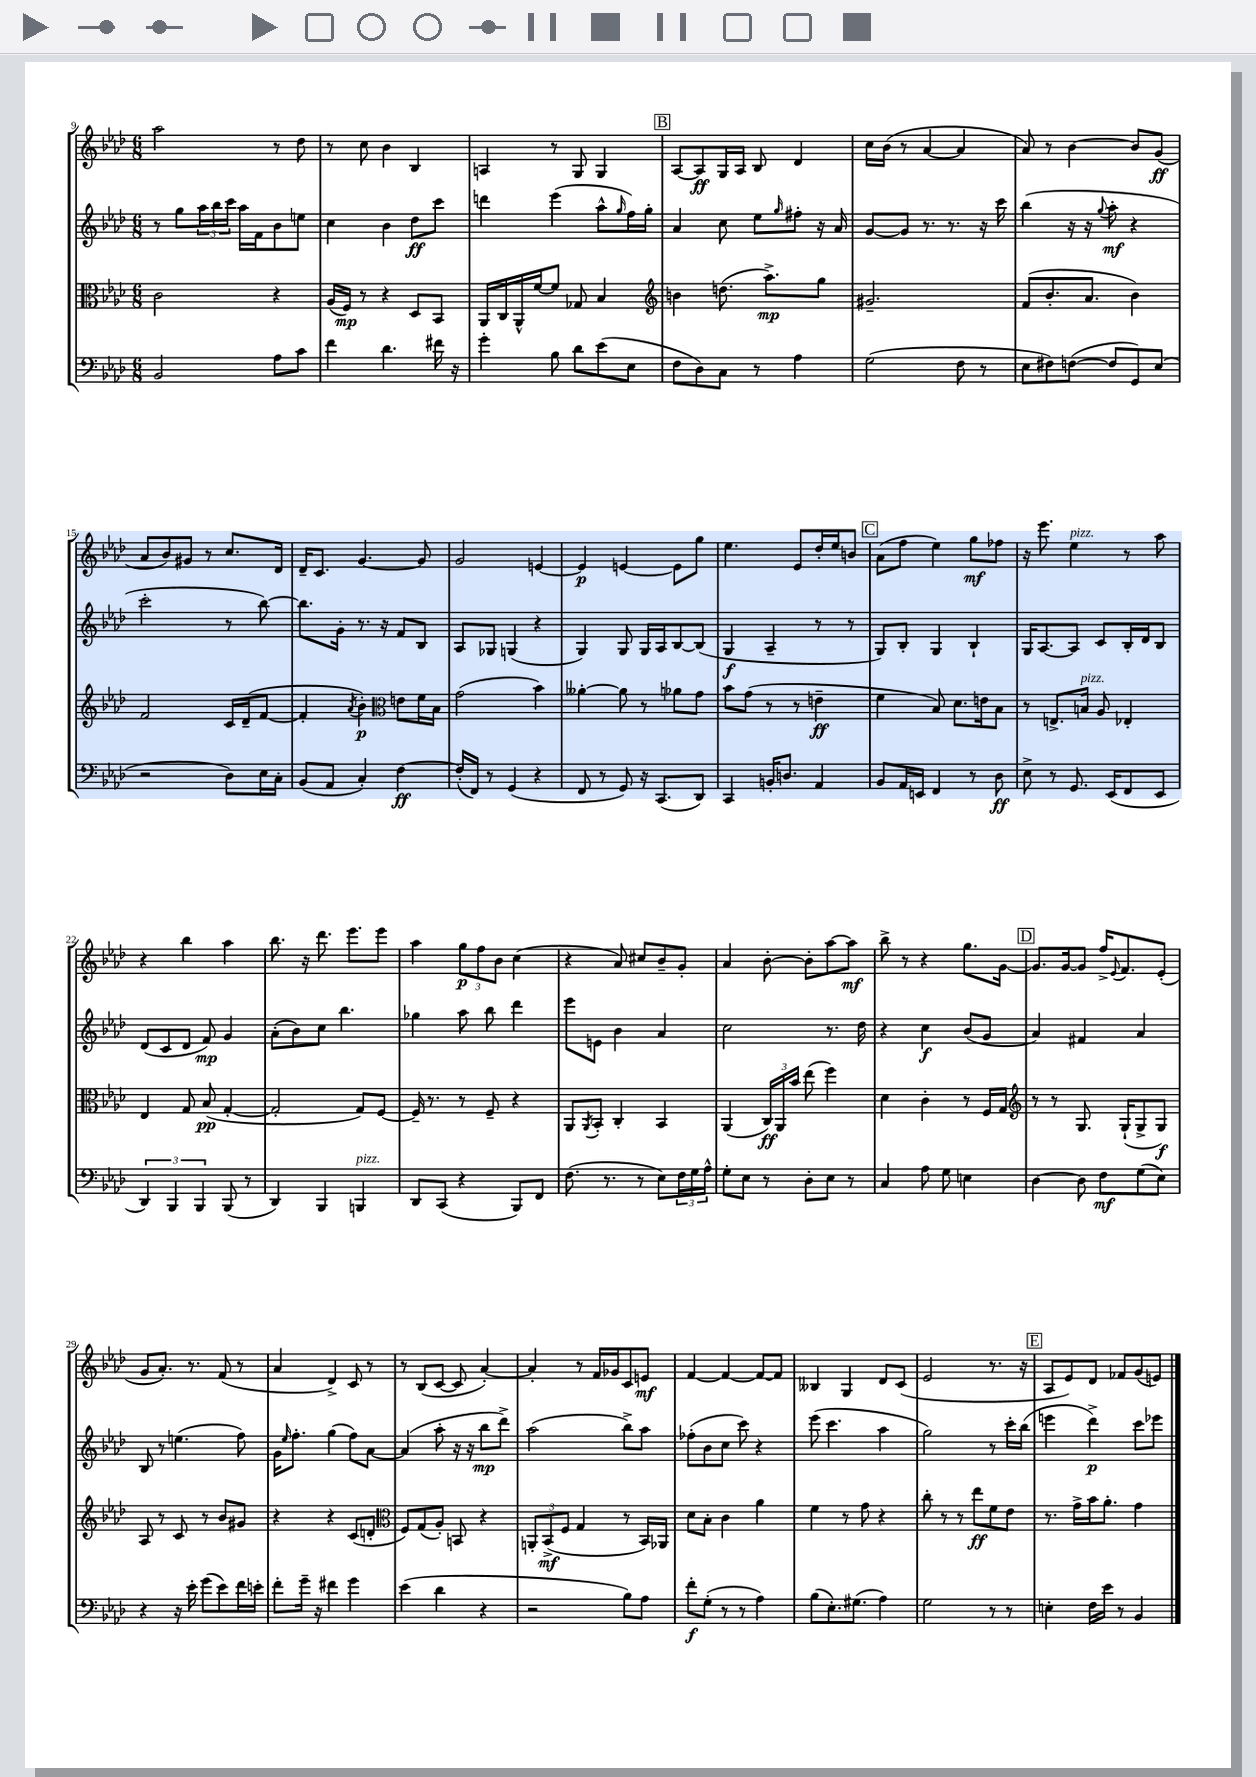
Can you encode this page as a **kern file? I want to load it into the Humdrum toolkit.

**kern	**kern	**kern	**kern
*staff4	*staff3	*staff2	*staff1
*clefF4	*clefC3	*clefG2	*clefG2
*k[b-e-a-d-]	*k[b-e-a-d-]	*k[b-e-a-d-]	*k[b-e-a-d-]
*M6/8	*M6/8	*M6/8	*M6/8
2BB-/	2c\	8r	2aa-\
.	.	8gg\L	.
.	.	24aa-\L	.
.	.	24bb-\	.
.	.	24ccc\JJ	.
.	.	16aa-\LL	.
.	.	16f\J	.
8A-\L	4r	8b-\	8r
8c\J	.	8ee\J	8dd-\
=	=	=	=
4f\	(16A-/LL	4cc\	8r
.	16F/JJ)	.	.
.	8r	.	8cc\
4.d-\	4r	4b-\	4b-\
.	8D-/L	8dd-\L	4B-/
16f#\	8BB-/J	8ccc\J	.
16r	.	.	.
=	=	=	=
4g'\	16AA-/LL	4ddd\	4A/
.	16C/	.	.
.	16AA-^^/	.	.
.	[16f/J	.	.
8B-\	8f/]J	(4eee-\	8r
8d-\L	8G-/	.	8G/
(8e-\	4B-/	8aa-^^\L	4G/
.	.	16qqgg/	.
8E-\J	.	16ff\L)	.
.	.	16gg'\JJ	.
=	=	=	=
*	*clefG2	*	*
8F\L	4b\	4a-/	[8A-/L
8D-\)	.	.	8A-/]
8C\J	(8.dd\	8cc\	16G/L
.	.	.	16A-/JJ
8r	.	8ee-\L	8B-/
.	8.aa-^\L)	.	.
.	.	16qqgg/	.
4A-\	.	8ff#'\J	4d-/
.	8gg\J	16r	.
.	.	16a-/	.
=	=	=	=
(2G\	2.g#~/	[8g/L	16cc\LL
.	.	.	(16b-\JJ
.	.	8g/]J	8r
.	.	8.r	[4a-/
.	.	8.r	.
8F\	.	.	4a-/]
8r	.	16r	.
.	.	16ccc\	.
=	=	=	=
8E-\L	(8f/L	(4bb-\	8a-/)
8F#\)	8.b-'/	.	8r
([8F\J	.	16r	[4b-\
.	8.a-/J	16r	.
.	.	8qqgg/	.
8F/]L	.	8aa-'\	.
8GG/)	4b-\)	4r	8b-/]L
(8E-/J	.	.	(8g/J
=	=	=	=
2r	2f/	2ccc'\	8a-/L
.	.	.	8b-/)
.	.	.	8g#/J
.	.	.	8r
8D-\L)	16c/LL	8r	8.cc/L
.	(16d-~/J	.	.
16E-\L	[8f/J	[8bb-\)	.
16C'\JJ	.	.	16d-/Jk
=	=	=	=
(8BB-/L	4f'/]	8.bb-\]L	16d-~/LK
.	.	.	8.c/J
8AA-/J	.	.	.
.	.	16g'\Jk	.
.	8qa-/	.	.
4C'/)	4b-'\)	8.r	[4.g/
.	.	16r	.
*	*clefC3	*	*
[4F\	8e\L	8f/L	.
.	16f\L	8B-/J	8g/]
.	16B-\JJ	.	.
=	=	=	=
(16F'/]LL	(2g\	8A-/L	2g/
16FF/JJ)	.	.	.
8r	.	8G-/J	.
(4GG/	.	(4G/	.
4r	4b-\)	4r	[4e/
=	=	=	=
8FF/	[4a--'\	4G/)	4e/]
8r	.	.	.
8GG/)	8a--\]	8G/	[4e/
16r	8r	16G/LL	.
(8.CC/L	.	16A-/J	.
.	8a-\L	[8B-/	8e\]L
8DD-/J)	8g\J	(8B-/]J	8gg\J
=	=	=	=
4CC/	8b-\L	4G/	4.ee-\
.	(8g\J	.	.
16BB'/LK	8r	4A-~/	.
8.D/J	.	.	.
.	8r	.	8e-/L
4AA-/	4e~\	8r	16dd-'/L
.	.	.	16ee-/J
.	.	8r	8b/J
=	=	=	=
8BB-/L	4f\	8G/L)	(8a-\L
16AA-/L	.	8B-'/J	8ff\J
16EE/JJ	.	.	.
4FF/	8B-/)	4G/	4ee-\)
.	8.d-\L	.	.
8r	.	4B-`/	8gg\L
.	16e\k	.	.
8D-\	8B-\J	.	8ff-\J
=	=	=	=
8E-^\	8r	16G/LK	16r
.	.	[8.A-/	8.eee-\
8r	8.E^/L	.	.
8.GG/	.	8A-/]J	4ee-\
.	16B/Jk	.	.
.	8A-/	8c/L	.
(16EE-/LK	.	.	.
8FF/	4E-'/	16B-'/L	8r
.	.	16d-/J	.
8EE-/J	.	8B-/J	8aa-\
=	=	=	=
6DD-/)	4E-/	(8d-/L	4r
.	.	8c/	.
6BBB-/	.	.	.
.	8G/	8d-/J	4bb-\
6BBB-/	.	.	.
.	(8B-/	8f/)	.
(8BBB-/	[4G'/	4g/	4aa-\
8r	.	.	.
=	=	=	=
4DD-/)	2G'/]	(8a-'\L	8.bb-\
.	.	8b-\)	.
.	.	.	16r
4BBB-/	.	8cc\J	8.ddd-\
.	.	4.bb-\	.
.	.	.	8.eee-\L
4BBB/	8G/L)	.	.
.	[8F/J	.	8eee-\J
=	=	=	=
8DD-/L	16F~/]	4gg-\	4aa-\
.	8.r	.	.
(8CC/J	.	.	.
4r	8r	8aa-\	12gg\L
.	.	.	12ff\
.	8F~/	8bb-\	.
.	.	.	12b-\J
8BBB-/L)	4r	4ddd-\	(4cc\
8FF/J	.	.	.
=	=	=	=
(8.F\	8AA-/L	8eee-\L	4r
.	8qAA-/	.	.
.	8BB-'/J	8e\J	.
8.r	.	.	.
.	4C'/	4b-\	8a-/)
8r	.	.	8cc#/L
8E-\L)	4BB-/	4a-/	8b-~/
24F\L	.	.	8g'/J
24G\	.	.	.
24A-^^\JJ	.	.	.
=	=	=	=
8G'\L	(4AA-/	2cc\	4a-/
8E-\J	.	.	.
8r	24C/LL)	.	[8b-'\
.	24AA-/	.	.
.	24b-/JJ	.	.
8D-'\L	(8ee-\	.	8b-'\]L
8E-\J	4ff\)	8.r	[8aa-\
8r	.	.	8aa-\]J
.	.	16dd-\	.
=	=	=	=
4C/	4d-\	4r	8bb-^\
.	.	.	8r
8A-\	4c'\	4cc\	4r
8G\	.	.	.
4E\	8r	(8b-/L	8.gg\L
.	16F/LL	8g/J	.
.	16G/JJ	.	[16g\Jk
=	=	=	=
*	*clefG2	*	*
[4D-\	8r	4a-/)	8.g/]L
.	8r	.	.
.	.	.	[16g/k
8D-\]	8.G/	4f#/	8g/]J
8F\L	.	.	16ff^/LK
.	.	.	8qqe-/
.	(16G`/LK	.	8.f/
(8G\	8G^/	4a-/	.
8E-\J)	8G/J)	.	(8e-'/J
=	=	=	=
4r	8A-/	8B-/	8g/L
.	8r	8r	8.a-'/J)
16r	8c/	(4.ee\	.
16e-'\	.	.	8.r
(8g\L	8r	.	.
8e-\)	8b-/L	.	(8f/
16f\L	8g#/J	8ff\)	8r
16e'\JJ	.	.	.
=	=	=	=
8f'\L	4r	16g\LK	4a-/
.	.	16qqee-/	.
.	.	8.ff'\J	.
16g~\Jk	.	.	.
16r	.	.	.
4f#\	4r	(4gg\	4d-^/)
4g\	(8c/L	8ff\L)	8c/
.	8d'/J	[8a-\J	8r
=	=	=	=
*	*clefC3	*	*
(4e-\	8F/L)	(4a-/]	8r
.	(8G/	.	(8B-/L
4d-\	8A-'/J)	8aa-'\	[8c/J
.	8BB/	16r	8c/]
.	.	16r	.
4r	4r	8bb-\L	[4a-'/)
.	.	8ddd-^\J)	.
=	=	=	=
2r	12AA'/L	(2aa-\	4a-'/]
.	(12BB-^/	.	.
.	12F/J	.	.
.	4G/	.	8r
.	.	.	16f/LL
.	.	.	16g-/J
8B-\L)	8r	8bb-^\L)	8c/
8A-\J	16BB-/LL)	8aa-\J	8e/J
.	16AA-/JJ	.	.
=	=	=	=
8f'\L	8d-\L	(8ff-'\L	[4f/
(8G'\J	8B-'\J	8b-\	.
8r	4c\	8cc\J	4f/_
8r	.	8ccc\)	.
4A-\)	4a-\	4r	8f/_L
.	.	.	8f/]J
=	=	=	=
(8B-\L	4f\	(8eee-\	4B--/
8.E-'\)	.	4.ccc\	.
.	8r	.	4G/
(8.G#\J	.	.	.
.	8g\	.	.
4A-\)	4r	4aa-\	8d-/L
.	.	.	(8c/J
=	=	=	=
2G\	8cc'\	2gg\)	2e-/
.	8r	.	.
.	8r	.	.
.	8ee-\L	.	.
8r	8f\	8r	8.r
8r	8e-\J	16ccc'\LL	.
.	.	(16bb-\JJ	16r
=	=	=	=
4E'\	8.r	4eee\	8A-/L
.	.	.	8e-/)
.	16g^\LL	.	.
16F\LL	16b-\J	4ddd-^\)	8d-/J
16e-\JJ	8.a-'\J	.	.
8r	.	.	8f-/L
4BB-/	4g\	8ccc\L	(8g/
.	.	8eee-\J	8e/J)
==	==	==	==
*-	*-	*-	*-
